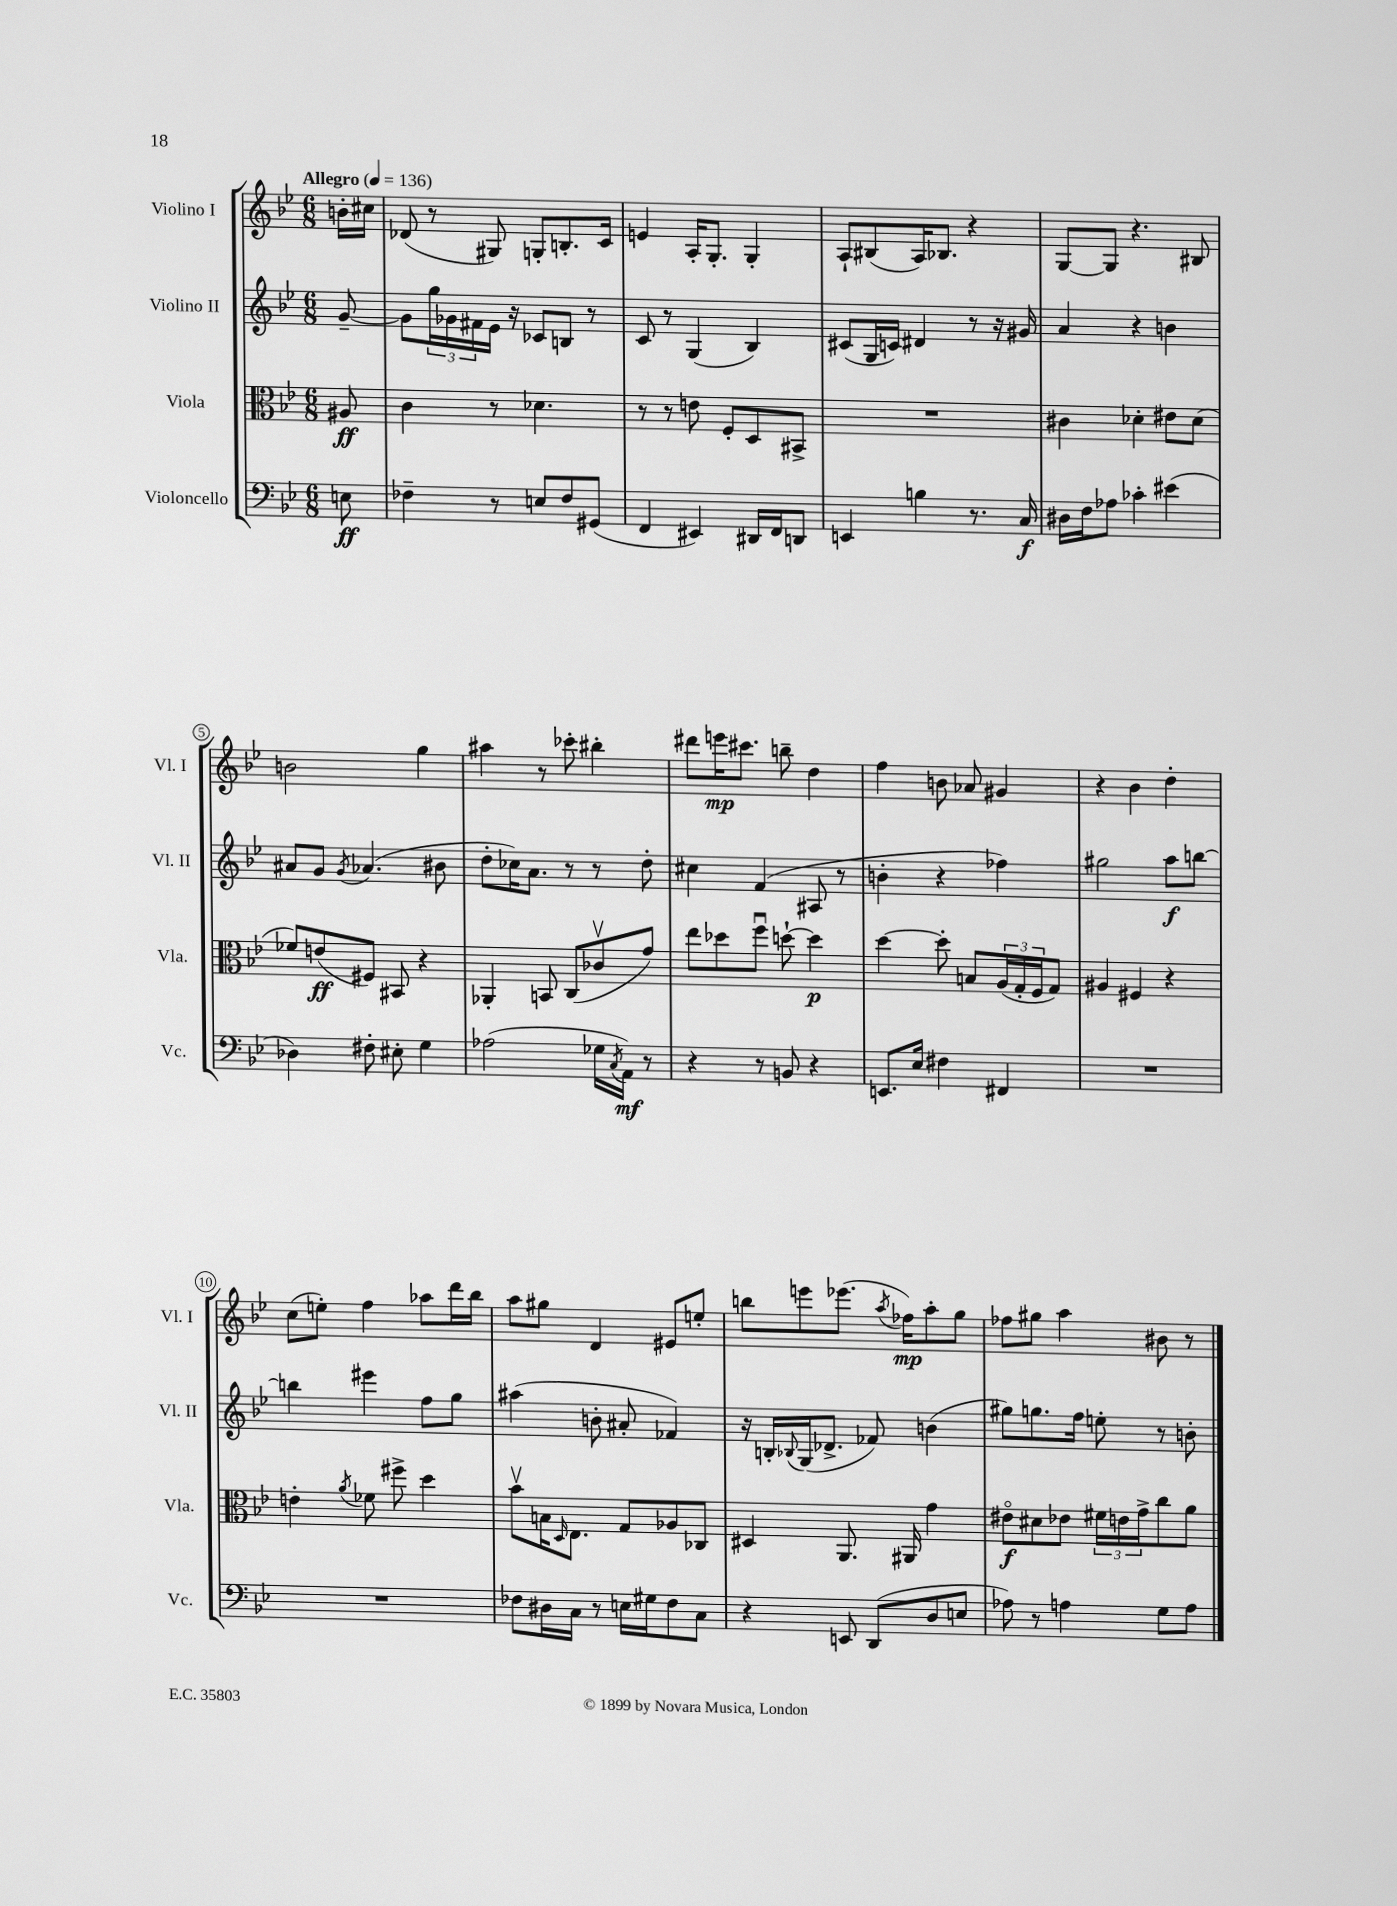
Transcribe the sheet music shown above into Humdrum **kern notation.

**kern	**kern	**kern	**kern
*staff4	*staff3	*staff2	*staff1
*clefF4	*clefC3	*clefG2	*clefG2
*k[b-e-]	*k[b-e-]	*k[b-e-]	*k[b-e-]
*M6/8	*M6/8	*M6/8	*M6/8
*MM136	*MM136	*MM136	*MM136
8E\	8A#/	[8g~/	16b'\LL
.	.	.	16cc#\JJ
=	=	=	=
4F-~\	4c\	8g\]L	(8d-/
.	.	24gg\L	8r
.	.	24g-\	.
.	.	24f#\	.
8r	8r	16e-\JJ	8G#/)
.	.	16r	.
8E/L	4.d-\	8c-/L	8G'/L
8F-/	.	8B/J	8.B'/
(8GG#/J	.	8r	.
.	.	.	16c/Jk
=	=	=	=
4FF/	8r	8c/	4e/
.	8r	8r	.
4EE#/)	8e\	(4G/	16A'/LK
.	.	.	8.G'/J
.	8F'/L	.	.
16DD#/LL	8D/	4B-/)	4G'/
16FF/J	.	.	.
8DD/J	8BB#^/J	.	.
=	=	=	=
4EE/	2.r	(8c#/L	8A`/L
.	.	16G/L	(8B#/
.	.	16c/JJ)	.
4B\	.	4d#/	16A/K)
.	.	.	8.B-/J
8.r	.	8r	4r
.	.	16r	.
16C/	.	16g#/	.
=	=	=	=
16D#\LL	4c#\	4a/	[8G/L
16F\J	.	.	.
8A-\J	.	.	8G/]J
4c-'\	4d-'\	4r	4.r
(4e#\	8e#\L	4b\	.
.	(8d-\J	.	8B#/
=	=	=	=
4D-\)	8f-/L)	8a#/L	2b\
.	(8e/	8g/J	.
.	.	8qg/	.
8F#'\	8F#/J)	(4.a-/	.
8E#'\	8BB#/	.	.
4G\	4r	.	4gg\
.	.	8b#\	.
=	=	=	=
(2A-\	4AA-'/	8dd'\L	4aa#\
.	.	16cc-\K)	.
.	.	8.a\J	.
.	8BB/	.	8r
.	(8C/L	8r	8ccc-'\
16G-\LL	8c-v/	8r	4bb#'\
8qC/	.	.	.
16AA\JJ)	.	.	.
8r	8g/J)	8dd'\	.
=	=	=	=
4r	8ee-\L	4cc#\	8ddd#\L
.	8dd-\	.	16eee\K
.	.	.	8.ccc#\J
8r	8ffu\J	(4f/	.
8BB/	[8dd`\	.	8bb~\
4r	4dd\]	8A#/	4dd\
.	.	8r	.
=	=	=	=
8.EE/L	[4dd\	4b'\	4ff\
16E-/Jk	.	.	.
4F#\	8dd'\]	4r	8b\
.	8B/L	.	8a-/
4FF#/	(24A/L	4ff-\)	4g#/
.	24G'/	.	.
.	24F/J	.	.
.	8G/J)	.	.
=	=	=	=
2.r	4A#/	2gg#\	4r
.	4F#/	.	4b-\
.	4r	8aa\L	4dd'\
.	.	[8bb\J	.
=	=	=	=
2.r	4e'\	4bb\]	(8cc\L
.	.	.	8ee'\J)
.	8qa/	.	.
.	8f-\	4eee#\	4ff\
.	8ff#^\	.	.
.	4dd\	8ff\L	8aa-\L
.	.	8gg\J	16ddd\L
.	.	.	16bb-\JJ
=	=	=	=
8F-\L	8b-v\L	(4aa#\	8aa\L
16D#\L	16B\K	.	8gg#\J
.	16qqD/	.	.
16C\JJ	8.E-\J	.	.
8r	.	8b'\	4d/
16E\LL	8G/L	8a#'/	.
16G#\J	.	.	.
8F-\	8A-/	4f-/)	8e#/L
8C\J	8C-/J	.	8ee'/J
=	=	=	=
4r	4D#/	16r	8bb\L
.	.	16B'/LL	.
.	.	8qqB-/	.
.	.	(16G/J	8eee\
.	.	8.d-^/J	.
8EE/	8.AA/	.	(8.eee-\J
(8DD/L	.	8f-/)	.
.	.	.	8qaa/
.	16AA#/	.	16ff-\LK)
8D/	4g\	(4b\	8aa'\
8E/J	.	.	8gg\J
=	=	=	=
8A-\)	8e#o\L	8gg#\L)	8ff-\L
8r	8d#\	8.gg\	8gg#\J
4A\	8e-\J	.	4aa\
.	.	16ff\Jk	.
.	24f#\LL	8ee'\	.
.	24e\	.	.
.	24g^\J	.	.
8G\L	8cc\	8r	8b#\
8A\J	8a\J	8b'\	8r
==	==	==	==
*-	*-	*-	*-
